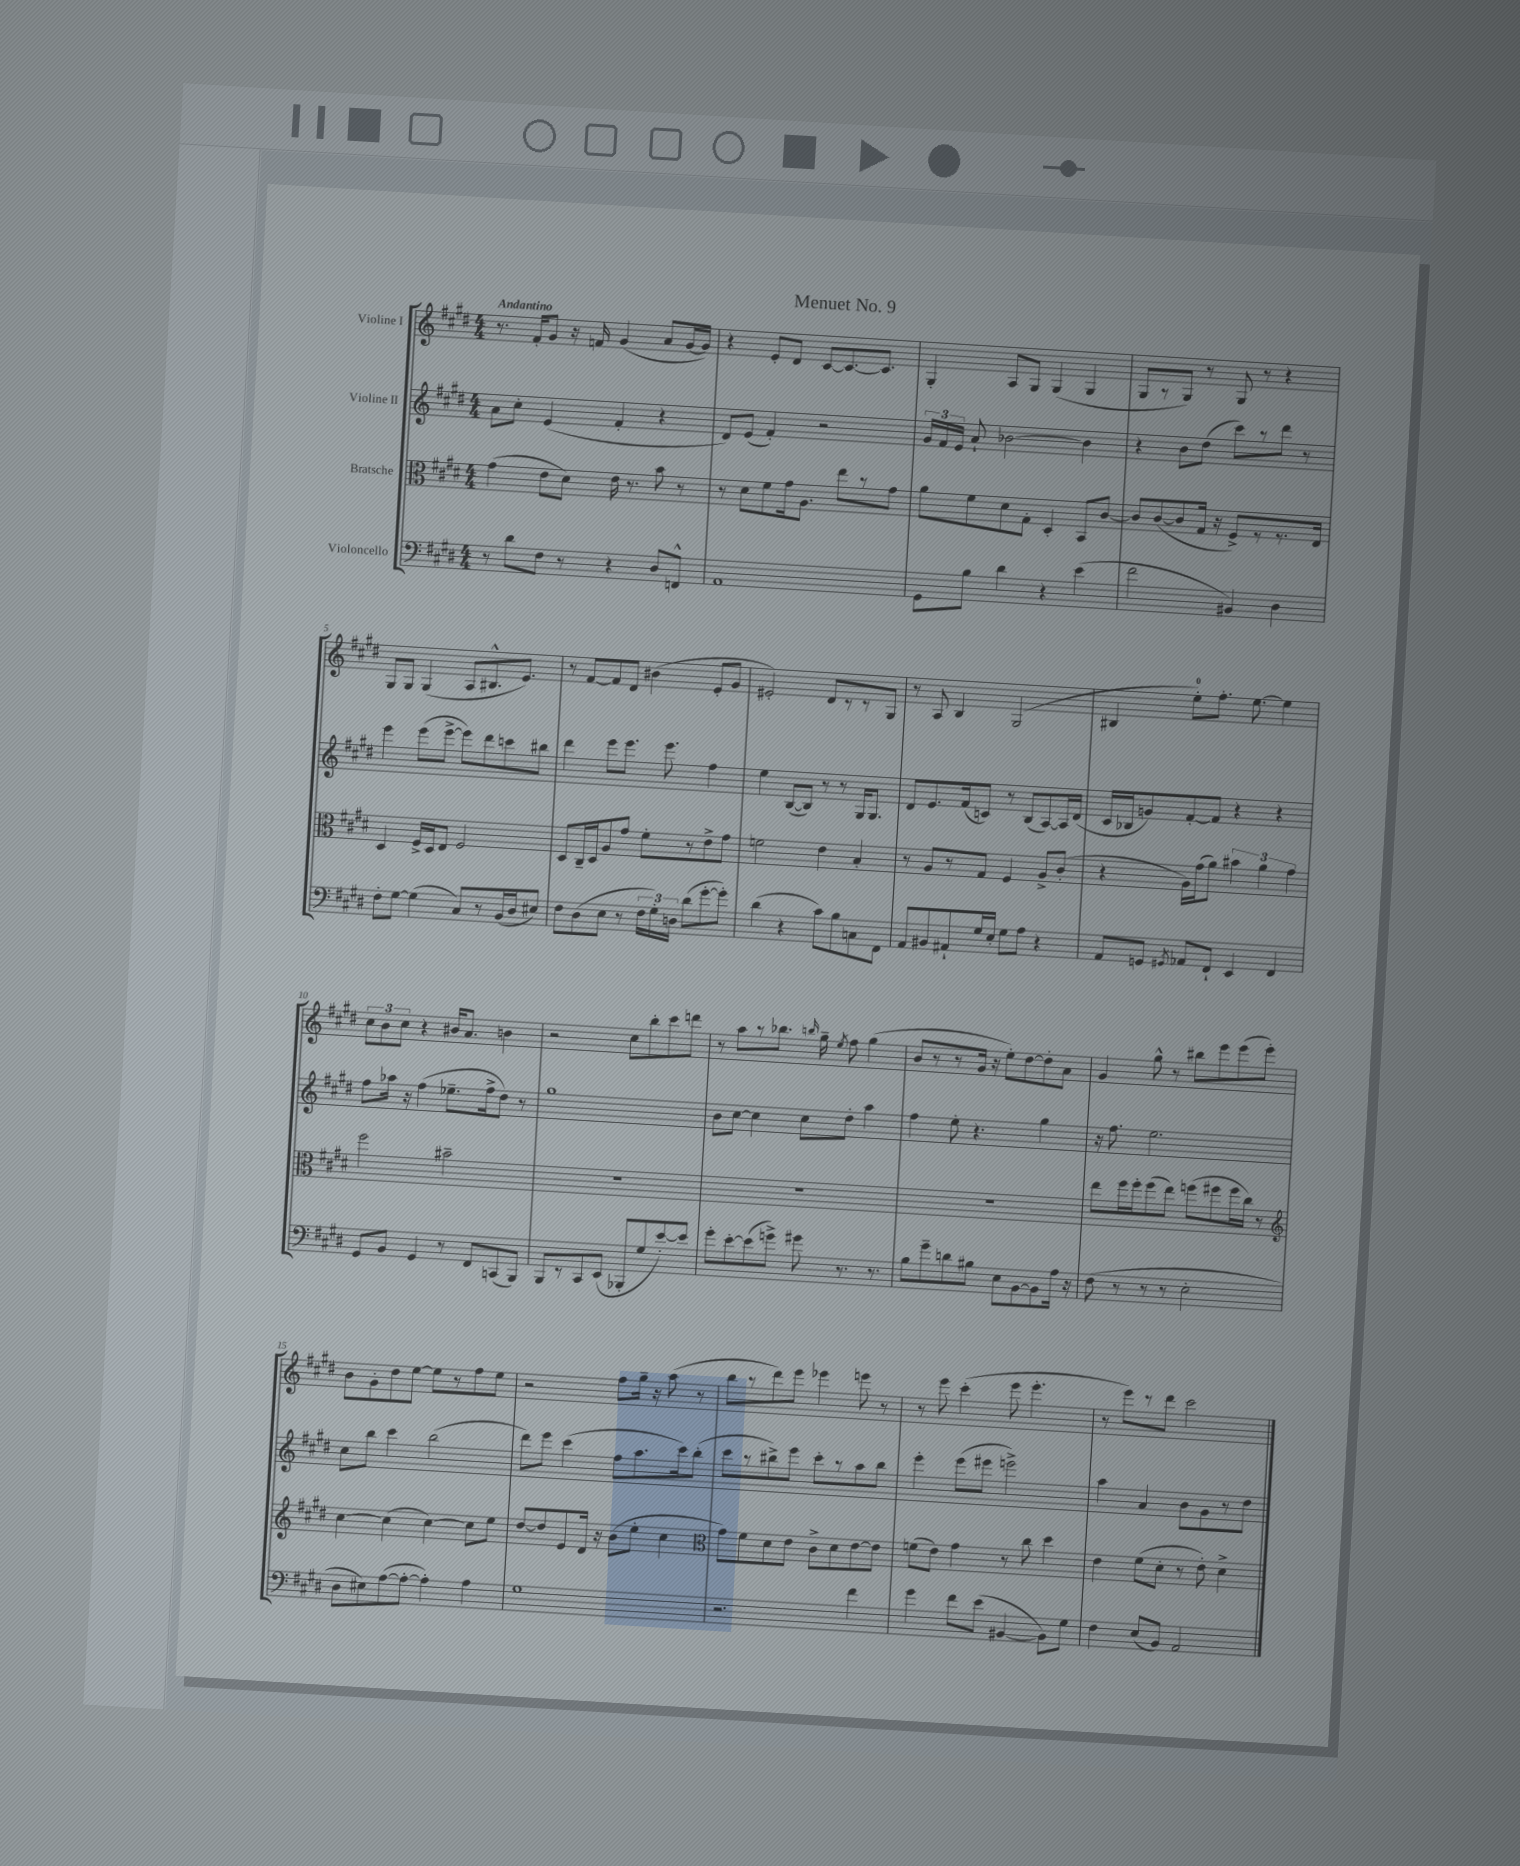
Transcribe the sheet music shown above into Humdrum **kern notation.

**kern	**kern	**kern	**kern
*part4	*part3	*part2	*part1
*staff4	*staff3	*staff2	*staff1
*I"Violoncello	*I"Bratsche	*I"Violine II	*I"Violine I
*clefF4	*clefC3	*clefG2	*clefG2
*k[f#c#g#d#]	*k[f#c#g#d#]	*k[f#c#g#d#]	*k[f#c#g#d#]
*M4/4	*M4/4	*M4/4	*M4/4
=1	=1	=1	=1
!	!	!	!LO:TX:a:B:t=Andantino
8r	(4g#\	8a\L	8.r
8d#\L	.	8cc#'\J	.
.	.	.	16f#'/KL
8F#\J	8e\L	(4e/	8g#/J
8r	8d#\J)	.	16r
.	.	.	16fn/
4r	16e\	4f#'/	(4g#/
.	8.r	.	.
8D#/L	8b\	4r	8a/L
8FFn^^/J	8r	.	[16g#/L
.	.	.	16g#/JJ])
=2	=2	=2	=2
1AA	8r	8d#/L)	4r
.	8d#\L	(8e/J	.
.	8f#\	4f#'/)	8e'/L
.	16g#\k	.	8d#/J
.	8.A\J	.	.
.	.	2r	[8c#/L
.	8ee\L	.	8.c#/_
.	8r	.	.
.	.	.	8.c#/J]
.	8g#\J	.	.
=3	=3	=3	=3
8GG#\L	8a\L	24g#/LL	4G#'/
.	.	24f#/	.
.	.	24e/JJ	.
8B\J	8f#\	8a`/	.
4d#\	8d#\	[2b-X\	8A/L
.	8G#'\J	.	8G#/J
4r	4D#'/	.	(4G#/
(4e\	8BB/L	4b-\]	4G#/
.	[8c#/J	.	.
=4	=4	=4	=4
2f#\	8c#/L]	4r	8G#/L
.	([8c#/	.	8r
.	8c#/]	8b\L	8G#/J)
.	16G#/Jk	(8dd#\J	8r
.	16r	.	.
4BB#X/)	8F#^/L)	8ccc#\L)	8G#/
.	8r	8r	8r
4D#\	8.r	8ddd#\J	4r
.	.	8r	.
.	16E/Jk	.	.
!!LO:LB:g=z
=5	=5	=5	=5
8F#'\L	4D#/	4eee\	8G#/L
[8G#\J	.	.	8G#/J
(4G#\]	16F#^/LL	(8eee\L	(4G#/
.	16D#/J	.	.
.	8E/J	[8eee^\J	.
8C#/L)	2F#/	8eee\L])	8A/L
8r	.	8ddd#\	8.B#X^^/
(16BB/L	.	8cccn\	.
16D#/J	.	.	8.e/J)
8E#X/J)	.	8bb#X\J	.
=6	=6	=6	=6
8F#\L	8D#/L	4ddd#\	8r
(8D#\	16C#~/L	.	[8f#/L
.	16D#/J	.	.
8E\J	8A/	8eee\L	8f#/]
8r	8g#/J	8.eee\J	8d#/J
24F#\LL	8f#'\L	.	(4b#X\
24G#'\)	.	.	.
.	.	8.eee\	.
24Dn\JJ	.	.	.
(8d#\L	8r	.	.
[8g#'\	8e^\	4ff#\	8e'/L
8g#'\J])	8g#\J	.	8g#/J
=7	=7	=7	=7
(4d#\	2fn\	4ee\	2e#X'/)
4r	.	([8B/L	.
.	.	8B/J])	.
8c#\L)	4e\	8r	8d#/L
8B\	.	8r	8r
8Cn\	4B'/	16G#/KL	8r
.	.	8.G#/J	.
8FF#\J	.	.	8G#/J
=8	=8	=8	=8
8AA/L	8r	8d#/L	8r
8BB#X/	8A/L	8.e/	8A/
8AA#X`/	8r	.	4B/
.	.	(16f#/k	.
16G#/L	8G#/J	8cn/J)	.
16E'/JJ	.	.	.
8G#\L	4F#/	8r	(2G#/
8A\J	.	(8B/L	.
4r	8A^/L	[8A/)	.
.	(8c#'/J	16A/L]	.
.	.	(16d#/JJ	.
=9	=9	=9	=9
8AA/L	4r	16c#/LL	4B#X/
.	.	16B-X/J	.
8GGn/J	.	8gn/)	.
8qGG#X/	.	.	.
8AA-X/L	16A\LL)	[8f#'/	8ee'\L)
.	(16g#\J	.	.
8FF#`/J	8a\J)	8f#/J]	8.ff#'\J
4EE/	6b#X\	4r	.
.	.	.	[8.ee\
.	6a\	.	.
4FF#/	.	4r	4ee\]
.	6g#\	.	.
!!LO:LB:g=z
=10	=10	=10	=10
8GG#/L	2ff#\	8ff#\L	12cc#\L
.	.	.	12b\
8BB/J	.	16aa-X\Jk	.
.	.	.	12cc#\J
.	.	16r	.
4GG#/	.	(4ff#\	4r
8r	2b#X~\	8.ee-X~\L	16b#X/KL
.	.	.	8.a/J
8FF#/L	.	.	.
.	.	16ff#^\k	.
(8CCn/	.	8dd#\J)	4bn\
8BBB/J)	.	8r	.
=11	=11	=11	=11
8BBB/L	1r	1gg#	2r
8r	.	.	.
8CC#/	.	.	.
(8EE/J	.	.	.
8BBB-X'/L	.	.	8cc#\L
8G#/	.	.	8bb'\
[8e'/)	.	.	8ccc#\
8e/J]	.	.	8dddn\J
=12	=12	=12	=12
8g#'\L	1r	8b\L	8r
[8e'\	.	[8cc#\J	8aa\L
(8e\]	.	4cc#\]	8r
8gn^\J)	.	.	8.bb-X\J
8g#X\	.	8cc#\L	.
.	.	.	16qqbbn/
.	.	.	16gg#~\
.	.	.	8qee/
8.r	.	8dd#'\J	8ff#\
.	.	4aa\	(4gg#\
8.r	.	.	.
=13	=13	=13	=13
8B\L	1r	4ff#\	8b/L
8g#~\	.	.	8r
8dn\	.	8ee'\	8r
8B#X\J	.	4.r	16g#/Jk
.	.	.	16r
8E\L	.	.	8ee'\L)
[8BB\	.	.	[8dd#\
8BB\]	.	4gg#\	8dd#'\]
16A\Jk	.	.	8a\J
16r	.	.	.
=14	=14	=14	=14
(8F#\	8ee\L	16r	4g#/
.	.	8.ff#\	.
8r	16ff#\L	.	.
.	16ff#'\J	.	.
8r	(8ff#\	2.ee\	8gg#^^\
8r	8ee\J)	.	8r
2E'\	(8ffn\L	.	8bb#X\L
.	8ff#X\	.	8eee\
.	16ff#\L	.	(8eee\
.	16cc#\JJ)	.	.
.	8r	.	8eee'\J)
!!LO:LB:g=z
=15	=15	=15	=15
*	*clefG2	*	*
8D#\L	[4cc#\	8cc#\L	8b\L
8E#X\)	.	8bb\J	8g#'\
([8A\	(4cc#\]	4ccc#\	8dd#\
8A'\J_	.	.	[8ee\J
4A'\])	[4cc#\)	(2bb\	8ee\L]
.	.	.	8r
4A\	8cc#\L]	.	8ff#\
.	8ee\J	.	8ee\J
=16	=16	=16	=16
1G#	[8dd#/L	8ddd#\L)	2r
.	8dd#/]	8eee\J	.
.	8e/	(4ccc#\	.
.	16d#/Jk	.	.
.	16r	.	.
.	(8b\L	8ff#\L	8ff#\L
.	8ee'\J	8.aa\	16gg#~\Jk
.	.	.	16r
.	4cc#\	.	(8aa\
.	.	16ccc#\k)	.
.	.	(8bb'\J	8r
=17	=17	=17	=17
*	*clefC3	*	*
2.r	8g#\L)	8ccc#\L	8bb\L
.	8f#\	8r	8r
.	8d#\	8bb#X^\)	8ddd#\)
.	8e\J	8eee\J	8eee\J
.	8c#^\L	8ccc#'\L	4eee-X\
.	8d#\	8r	.
4f#\	[8e\	8aa\	8eeen\
.	8e\J]	8bb#\J	8r
=18	=18	=18	=18
4g#\	(8fn\L	4eee'\	8r
.	8e\J)	.	8eee\
8f#\L	4g#\	(8eee\L	(4ccc#'\
(8e\J	.	8eee#X\J	.
[4BB#X/	8r	2eeen^\)	8eee\
.	8cc#\	.	4.eee'\
8BB#\L])	4dd#\	.	.
8G#\J	.	.	.
=19	=19	=19	=19
4F#\	4e\	4aa\	8r
.	.	.	8eee\L)
(8E/L	(8f#\L	4a/	8r
8BB/J)	8d#'\J	.	8ddd#\J
2AA/	8r	8b\L	2ccc#\
.	8e'\)	8g#\	.
.	4d#^\	8r	.
.	.	8dd#\J	.
==	==	==	==
*-	*-	*-	*-
